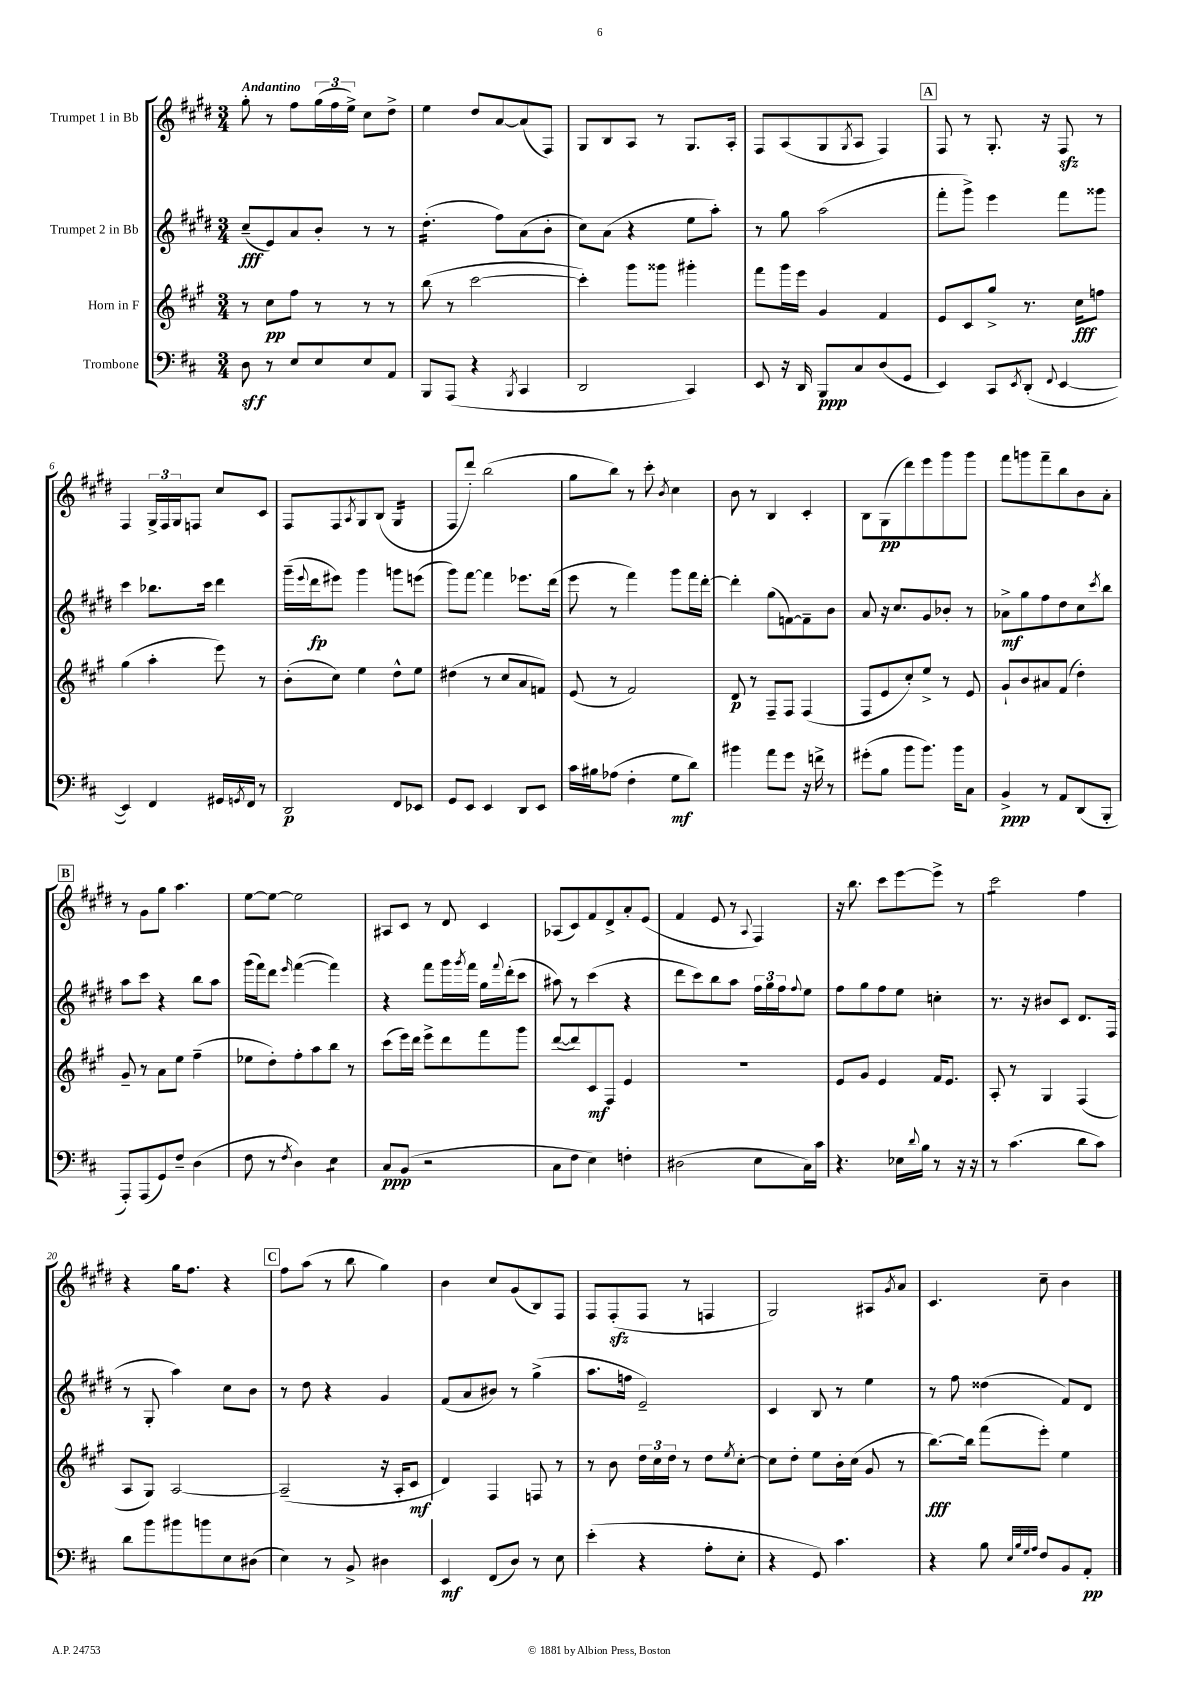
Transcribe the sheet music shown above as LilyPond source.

<<
\new StaffGroup <<
\new Staff = "s0" \with { instrumentName = "Trumpet 1 in Bb" } {
    \clef treble \key e \major \numericTimeSignature \time 3/4 \tempo "Andantino"
    gis''8-. r8 fis''8 \tuplet 3/2 { gis''16( fis''16 e''16->) } cis''8 dis''8-> |
    e''4 dis''8 a'8~ a'8( fis8) |
    gis8 b8 a8 r8 gis8. a16-. |
    fis8 a8( gis8 \acciaccatura { gis8 } a8 fis4) |
    \mark \markup { \box "A" } fis8 r8 gis8.-. r16 fis8\sfz r8 |
    fis4 \tuplet 3/2 { gis16-> fis16 gis16 } f8 cis''8 cis'8 |
    fis8 fis8 \acciaccatura { a8 } gis8 b8( gis4:16 |
    fis8 dis'''8-.) b''2( |
    gis''8 b''8) r8 cis'''8-. \acciaccatura { b'8 } cis''4 |
    b'8 r8 b4 cis'4-. |
    b8 gis8\pp( dis'''8) e'''8 gis'''8 gis'''8 |
    fis'''8 g'''8 fis'''8-- b''8 b'8 a'8-. |
    \mark \markup { \box "B" } r8 gis'8 gis''8 a''4. |
    e''8~ e''8~ e''2 |
    ais8 cis'8 r8 dis'8 cis'4 |
    aes8( cis'8) fis'8 dis'8-> a'8-. e'8( |
    fis'4 e'8 r8 \appoggiatura { a8 } fis4) |
    r16 b''8. cis'''8 e'''8~ e'''8-> r8 |
    cis'''2:8 fis''4 |
    r4 gis''16 fis''8. r4 |
    \mark \markup { \box "C" } fis''8 a''8( r8 b''8 gis''4) |
    b'4 cis''8 gis'8( b8) fis8 |
    fis8 fis8-.\sfz( fis8 r8 f4 |
    gis2) ais8 \acciaccatura { gis'8 } a'8 |
    cis'4. cis''8-- b'4 \bar "|." |
}
\new Staff = "s1" \with { instrumentName = "Trumpet 2 in Bb" } {
    \clef treble \key e \major \numericTimeSignature \time 3/4
    cis''8--\fff( e'8) a'8 b'8-. r8 r8 |
    dis''4.:16-.( fis''8) a'8( b'8-. |
    cis''8) a'8( r4 e''8 a''8-.) |
    r8 gis''8 a''2( |
    \mark \markup { \box "A" } fis'''8-. gis'''8->) e'''4 fis'''8 gisis'''8 |
    cis'''4 bes''8. cis'''16 dis'''4 |
    gis'''16--( \appoggiatura { e'''8 } dis'''16\fp eis'''8) gis'''4 g'''8 e'''8( |
    gis'''8) fis'''8~ fis'''4 ees'''8. dis'''16( |
    e'''8 r8 fis'''4) gis'''8 fis'''16 dis'''16~-. |
    dis'''4-. gis''8( f'8~) f'8-- b'8 |
    a'8 r16 cis''8. gis'8 bes'8-. r8 |
    aes'8->\mf gis''8 fis''8 dis''8 cis''8 \acciaccatura { cis'''8 } b''8 |
    \mark \markup { \box "B" } a''8 cis'''8 r4 b''8 a''8 |
    gis'''16( fis'''16) dis'''8 \grace { e'''16 } fis'''4~( fis'''4) |
    r4 fis'''8 gis'''16 \acciaccatura { gis'''8 } fis'''16 gis''16 \appoggiatura { fis'''8 } dis'''16-.( cis'''8 |
    ais''8) r8 cis'''4( r4 |
    dis'''8 cis'''8) b''8 a''8 \tuplet 3/2 { fis''16 gis''16 fis''16 } \appoggiatura { fis''8 } e''8 |
    fis''8 gis''8 fis''8 e''8 c''4-. |
    r8. r16 bis'8 cis'8 dis'8. fis16( |
    r8 gis8-. a''4) cis''8 b'8 |
    \mark \markup { \box "C" } r8 dis''8 r4 gis'4 |
    fis'8( a'8 bis'8) r8 gis''4->( |
    a''8. f''16 e'2--) |
    cis'4 b8 r8 e''4 |
    r8 fis''8 disis''4( fis'8) dis'8 \bar "|." |
}
\new Staff = "s2" \with { instrumentName = "Horn in F" } {
    \clef treble \key a \major \numericTimeSignature \time 3/4
    r8 cis''8\pp fis''8 r8 r8 r8 |
    b''8( r8 cis'''2~ |
    cis'''4-.) gis'''8 gisis'''8 gis'''4-. |
    fis'''8 gis'''16 e'''16 gis'4 fis'4 |
    \mark \markup { \box "A" } e'8 cis'8 gis''8-> r8. cis''16\fff f''8 |
    gis''4( a''4-. e'''8) r8 |
    b'8-.( cis''8) e''4 d''8-^ e''8 |
    dis''4( r8 cis''8 a'8 f'8) |
    e'8( r8 fis'2) |
    d'8\p r8 fis8-- fis8 fis4( |
    fis8 e'8 cis''8-.) e''8-> r8 e'8 |
    gis'8-! b'8 ais'8 fis'8( d''4-.) |
    \mark \markup { \box "B" } gis'8-- r8 a'8 e''8 fis''4--( |
    ees''8 d''8-.) fis''8-. a''8 b''8 r8 |
    cis'''8( e'''16) d'''16 e'''8-> d'''8 fis'''8 gis'''8 |
    d'''8~( d'''8) cis'8\mf fis8 e'4 |
    R2. |
    e'8 gis'8 e'4 fis'16 e'8. |
    a8-. r8 gis4 fis4( |
    a8 gis8) a2~ |
    \mark \markup { \box "C" } a2--( r16 a16-. cis'8\mf |
    d'4) fis4 f8 r8 |
    r8 b'8 \tuplet 3/2 { d''16 cis''16 d''16 } r8 d''8 \acciaccatura { e''8 } cis''8~-. |
    cis''8 d''8-. e''8 b'16-. cis''16( gis'8 r8 |
    b''8.~\fff) b''16 fis'''8( e'''8-.) e''4 \bar "|." |
}
\new Staff = "s3" \with { instrumentName = "Trombone" } {
    \clef bass \key d \major \numericTimeSignature \time 3/4
    d8\sff r8 e8 e8 e8 a,8 |
    b,,8 a,,8( r4 \acciaccatura { b,,8 } cis,4 |
    d,2 cis,4) |
    e,8 r16 d,16 b,,8\ppp cis8 d8( g,8 |
    \mark \markup { \box "A" } e,4) cis,8 \acciaccatura { e,8 } d,8-.( \appoggiatura { fis,8 } e,4~ |
    e,4) fis,4 gis,16 \acciaccatura { g,8 } fis,16 r8 |
    d,2\p fis,8 ees,8 |
    g,8 e,8 e,4 d,8 e,8 |
    cis'16 bis16 aes8( fis4-. g8\mf d'8) |
    bis'4 a'8 g'8 r16 f'16-> r8 |
    gis'8-.( b8 b'8 b'8.) b'16 cis8 |
    b,4->\ppp r8 a,8 d,8( b,,8-. |
    \mark \markup { \box "B" } a,,8-.) a,,8( g,8) fis8-- d4( |
    fis8 r8 \acciaccatura { fis8 } d4) e4:8 |
    cis8\ppp b,8( r2 |
    cis8 fis8 e4) f4-. |
    dis2( e8 cis16) cis'16 |
    r4. ees16 \appoggiatura { d'8 } b16 r8 r16 r16 |
    r8 cis'4.( d'8 cis'8) |
    d'8 b'8 bis'8 b'8 e8 dis8( |
    \mark \markup { \box "C" } e4) r8 b,8-> dis4 |
    e,4\mf fis,8( d8) r8 e8 |
    e'4-.( r4 a8-. e8-. |
    r4 g,8) cis'4. |
    r4 b8 \grace { e32 b32 g32 a32 } fis8 b,8 a,8-.\pp \bar "|." |
}
>>
>>
